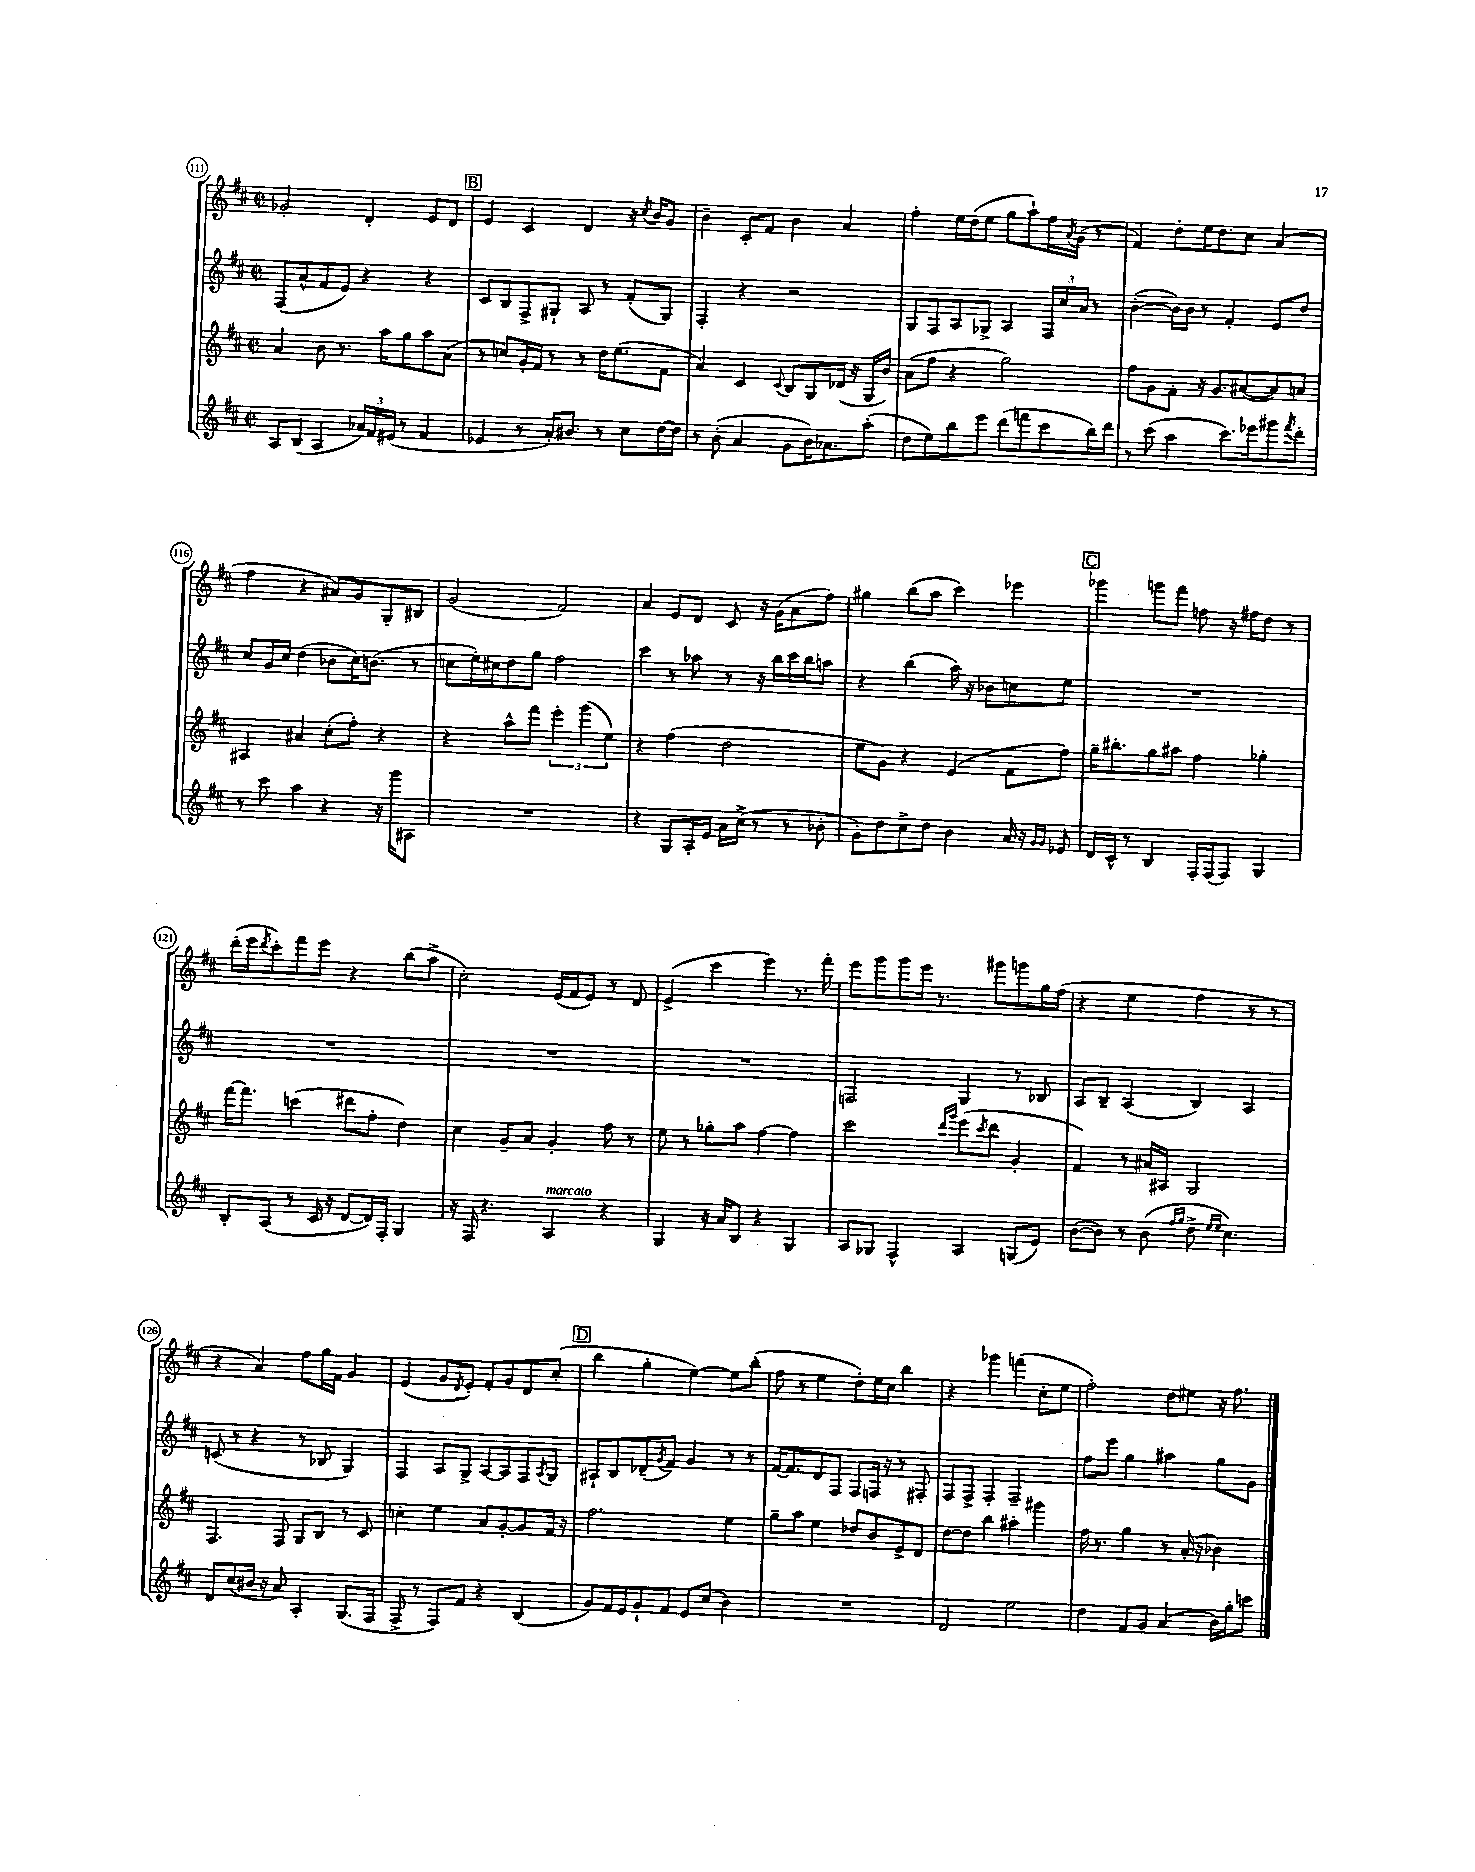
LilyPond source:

<<
\new StaffGroup <<
\new Staff = "s0" {
    \clef treble \key d \major \defaultTimeSignature \time 2/2
    ges'2-. d'4-. e'8 d'8 |
    \mark \markup { \box "B" } e'4 cis'4 d'4 r16 \acciaccatura { cis''8 } b'16 g'8 |
    b'4-- cis'8-. fis'8 b'4 a'4 |
    fis''4-. e''16 d''16( e''8 g''8 a''8-!) fis''16 \acciaccatura { a'8 } g'16( r8 |
    fis'4) d''8-. e''16 d''8. cis''8 a'4( |
    fis''4 r4 ais'8) g'8 g8-. bis8 |
    g'2( fis'2) |
    a'4 e'8 d'8 cis'8 r16 g'16( a'8 fis''8) |
    gis''4 b''8( a''8 cis'''4) ees'''4 |
    \mark \markup { \box "C" } ges'''4 g'''8 fis'''8 f''8 r16 fis''16 d''8 r8 |
    d'''16-.( e'''16 \acciaccatura { d'''8 } cis'''8-.) fis'''8 e'''8 r4 b''8( a''8-> |
    cis''2-.) e'16( fis'16 e'8) r8 d'8 |
    e'4->( cis'''4 e'''4) r8. fis'''16-. |
    e'''8 g'''8 g'''8 e'''16 r8. gis'''8 g'''8 g''16 fis''16( |
    r4 e''4 fis''4 r8 r8 |
    r4 a'4) fis''8 g''16 fis'16 g'4 |
    e'4( g'8 \acciaccatura { d'8 } e'8-.) fis'8-. g'8 d'8 cis''8-.( |
    \mark \markup { \box "D" } b''4 g''4-. e''4~) e''8 b''8-.( |
    fis''8 r8 e''4 d''8-.) e''16 cis''16 b''4 |
    r4 ges'''4 f'''4( cis''8-. e''8 |
    fis''2-.) d''8 eis''8 r16 fis''8. \bar "|." |
}
\new Staff = "s1" {
    \clef treble \key d \major \defaultTimeSignature \time 2/2
    fis8( a'8-^ fis'8 e'8) r4 r4 |
    \mark \markup { \box "B" } cis'8 b8 fis8-> gis8-! a8 r8 fis'8-.( gis8) |
    fis4-. r4 r2 |
    g8 fis8 a8 ges8-> a4 \tuplet 3/2 { fis16 cis''16 a'16 } r8 |
    b'4~-.( b'16) b'16 r8 fis'4-. e'8 d''8 |
    cis''8 g'16 cis''16 d''4( bes'8 cis''16) b'8.( r8 |
    c''8 e''16-.) cis''16 d''8 g''8 fis''2 |
    cis'''4 r8 aes''8 r8 r16 b''16 cis'''16 b''16 a''8 |
    r4 b''4( a''16) r16 bes'8 c''8 e''8 |
    \mark \markup { \box "C" } R1 |
    R1 |
    R1 |
    R1 |
    f2 g4 r8 bes8 |
    a8 b8-- a4( b4) a4 |
    c'8( r8 r4 r8 bes8 g4) |
    fis4 a8 g8-> a8~ a8 fis8 \acciaccatura { a8 } g8 |
    \mark \markup { \box "D" } ais8-! b8 des'8--( \acciaccatura { g'8 } fis'8) g'4 r8 r8 |
    fis'16~ fis'8. d'8 fis8 fis8 f16 r16 r8 fis8-. |
    fis8 fis8-> fis4-. fis2-- |
    fis''8 e'''8 g''4 ais''4 g''8 g'8 \bar "|." |
}
\new Staff = "s2" {
    \clef treble \key d \major \defaultTimeSignature \time 2/2
    a'4 b'8 r8. a''16 g''8 a''8 a'8( |
    \mark \markup { \box "B" } r8 c''8) g'16-. fis'16 r8 r8 d''16 e''8.( fis'8 |
    a'4) cis'4 \appoggiatura { cis'8 } b8 g8 des'16( r16 g16 b'16) |
    a'8( fis''8 r4 g''2) |
    fis''8 g'8 fis'8-. r16 g'8. ais'8~( ais'8) a'8 |
    ais4 ais'4 cis''8-.( fis''8-.) r4 |
    r4 a''8-^ fis'''8 \tuplet 3/2 { e'''4-. g'''4( e''4) } |
    r4 fis''4( d''2 |
    e''8 g'8) r4 e'4( fis'8 fis''8) |
    \mark \markup { \box "C" } g''16-- bis''8.-. g''8 ais''8 fis''4 ges''4-. |
    fis'''16~ fis'''8. c'''4( dis'''8 fis''8-. d''4) |
    cis''4 g'8-- a'8 g'4-. fis''8 r8 |
    e''8 r8 ges''8-. a''8 fis''4~ fis''4 |
    cis'''2 \grace { d'''16 g'''16 } e'''8( \acciaccatura { cis'''8 } d'''8 g'4-. |
    fis'4) r8 ais'16 ais16 g2 |
    fis4. fis8 g8 b8 r8 cis'8 |
    c''4-. e''4 a'8 g'8~-. g'8 fis'16 r16 |
    \mark \markup { \box "D" } fis''2. e''4 |
    g''8-- a''8 e''4 des''8 b'8 e'8-> d'8 |
    d''8~ d''8 b''4 ais''4-. gis'''4 |
    fis''16 r8. g''4 r8 a'16-.( r16 bes'4) \bar "|." |
}
\new Staff = "s3" {
    \clef treble \key d \major \defaultTimeSignature \time 2/2
    a8 b8( a4 \tuplet 3/2 { aes'16) fis'16 eis'16( } r8 fis'4 |
    \mark \markup { \box "B" } ees'4 r8 a'16-.) bis'8. r8 cis''8 d''16~ d''16 |
    r8 b'8-.( a'4 g'8 b'16) aes'8. a''8-.( |
    d''8 e''8) b''8 e'''8 d'''8( f'''8 cis'''8 b''16) d'''16 |
    r8 cis'''8( a''4 cis'''8.) ees'''16 gis'''8 \acciaccatura { fis'''8 } d'''8-. |
    r8 cis'''8 a''4 r4 r16 g'''16 ais8 |
    R1 |
    r4 g8 a16-. e'16 a'16 cis''16->( r8 r8 bes'8-. |
    g'8-.) d''8 cis''8-> d''8 b'4 a'16 r16 \grace { g'16 g'16 } ees'8 |
    \mark \markup { \box "C" } d'16 cis'16-^ r8 b4 fis16-. fis16( fis8) g4 |
    b8-. a8( r8 cis'16 r16 d'8~ d'16) fis16-. g4 |
    r16 fis16 r4. a4^\markup { \italic "marcato" } r4 |
    g4 r16 a'16 b8 r4 g4 |
    a8 ges8 fis4-^ a4 g8( e'8) |
    b'8~( b'8) r8 b'8( \grace { fis''16 g''16 } d''8-> \grace { e''16 e''16 } cis''4.) |
    d'8 cis''8( bis'16 r16 a'8) a4-. g8.( fis16 |
    fis8-> r8 fis8) fis'8 r4 b4( |
    \mark \markup { \box "D" } g'8) fis'16 e'16 g'8-! fis'8 e'8 cis''8( b'4) |
    R1 |
    d'2 e''2 |
    d''4 fis'8 g'8 a'4( b'16) g''16-. c'''8 \bar "|." |
}
>>
>>
\layout { \context { \Score currentBarNumber = #111 \override BarNumber.stencil = #(make-stencil-circler 0.1 0.3 ly:text-interface::print) } }
